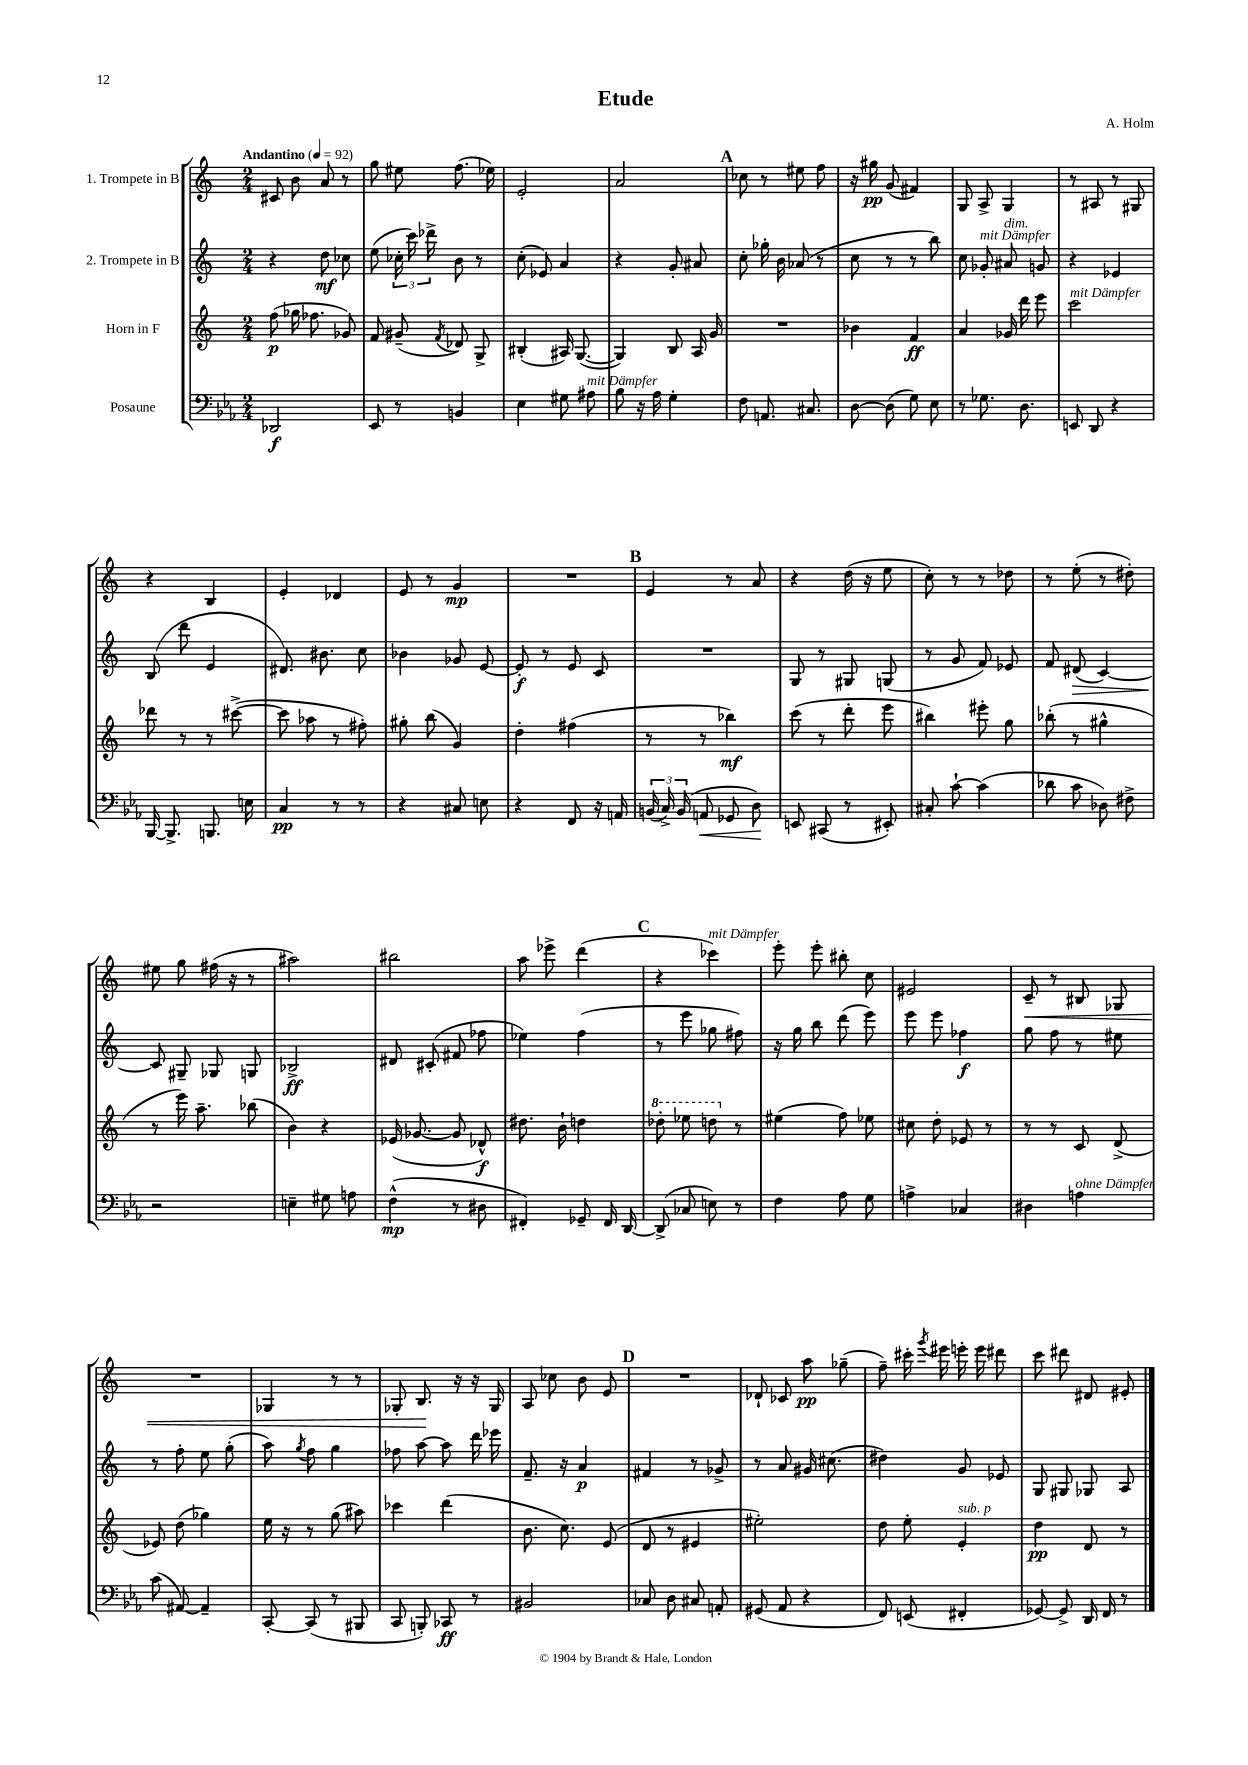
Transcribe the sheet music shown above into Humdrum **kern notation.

**kern	**dynam	**kern	**dynam	**kern	**dynam	**kern	**dynam
*part4	*part4	*part3	*part3	*part2	*part2	*part1	*part1
*staff4	*staff4	*staff3	*staff3	*staff2	*staff2	*staff1	*staff1
*I"Posaune	*	*I"Horn in F	*	*I"2. Trompete in B	*	*I"1. Trompete in B	*
*clefF4	*	*clefG2	*	*clefG2	*	*clefG2	*
*k[b-e-a-]	*	*k[]	*	*k[]	*	*k[]	*
*M2/4	*	*M2/4	*	*M2/4	*	*M2/4	*
*MM92	*	*MM92	*	*MM92	*	*MM92	*
=1	=1	=1	=1	=1	=1	=1	=1
!	!	!	!	!	!	!LO:TX:a:B:t=Andantino	!
2DD-X/	f	(8ff\	p	4r	.	8c#X/	.
.	.	16gg-X\	.	.	.	8b\	.
.	.	8.ff-X\	.	.	.	.	.
.	.	.	.	8dd\	mf	8a/	.
.	.	8g-X/)	.	8cc-X\	.	8r	.
=2	=2	=2	=2	=2	=2	=2	=2
8EE-/	.	8f/	.	(8ee\	.	8gg\	.
8r	.	(8g#X~/	.	24cc-X'\	.	8ee#X\	.
.	.	.	.	24ccc\)	.	.	.
.	.	.	.	24ddd-X^\	.	.	.
.	.	8qf/	.	.	.	.	.
4BBn/	.	8d-X/)	.	8b\	.	(8.ff\	.
.	.	8G^/	.	8r	.	.	.
.	.	.	.	.	.	16ee-X\)	.
=3	=3	=3	=3	=3	=3	=3	=3
4E-\	.	(4B#X'/	.	(8cc'\	.	2e'/	.
.	.	.	.	8e-X/)	.	.	.
8G#X\	.	16A#X/)	.	4a/	.	.	.
.	.	([8.G/	.	.	.	.	.
!LO:TX:a:i:t=mit Dämpfer	!	!	!	!	!	!	!
8A#X\	.	.	.	.	.	.	.
=4	=4	=4	=4	=4	=4	=4	=4
8B-\	.	4G/])	.	4r	.	2a/	.
16r	.	.	.	.	.	.	.
16A-\	.	.	.	.	.	.	.
4G'\	.	8B/	.	8g'/	.	.	.
.	.	16A/	.	8a#X/	.	.	.
.	.	16g/	.	.	.	.	.
!!LO:REH:place=s1:t=A
=5	=5	=5	=5	=5	=5	=5	=5
8F\	.	2r	.	8cc'\	.	8cc-X\	.
8.AAn/	.	.	.	16gg-X'\	.	8r	.
.	.	.	.	16b\	.	.	.
.	.	.	.	(8a-X/	.	8ee#X\	.
8.C#X/	.	.	.	.	.	.	.
.	.	.	.	8r	.	8ff\	.
=6	=6	=6	=6	=6	=6	=6	=6
[8D\	.	4b-X\	.	8cc\	.	16r	.
.	.	.	.	.	.	16gg#X\	pp
(8D\]	.	.	.	8r	.	(8g/	.
8G\)	.	4f/	ff	8r	.	4f#X/)	.
8E-\	.	.	.	8bb\)	.	.	.
=7	=7	=7	=7	=7	=7	=7	=7
8r	.	4a/	.	8cc\	.	8G/	.
!	!	!	!	!LO:TX:a:i:t=mit Dämpfer	!	!	!
8.G-X\	.	.	.	8g-X'/	.	8A^/	.
!	!	!	!	!LO:TX:a:i:t=dim.	!	!	!
.	.	16g-X/	.	8a#X/	.	4G/	.
8.D\	.	16ddd\	.	.	.	.	.
.	.	8eee\	.	8gn/	.	.	.
=8	=8	=8	=8	=8	=8	=8	=8
!	!	!LO:TX:a:i:t=mit Dämpfer	!	!	!	!	!
8EEn/	.	2ccc\	.	4r	.	8r	.
8DD/	.	.	.	.	.	8A#X/	.
4r	.	.	.	4e-X/	.	8r	.
.	.	.	.	.	.	8G#X/	.
!!LO:LB:g=z
=9	=9	=9	=9	=9	=9	=9	=9
[16BBB-/	.	8ddd-X\	.	(8B/	.	4r	.
8.BBB-^/]	.	.	.	.	.	.	.
.	.	8r	.	8ddd\	.	.	.
8.BBBn/	.	8r	.	4e/	.	4B/	.
.	.	([8ccc#X^\	.	.	.	.	.
16En\	.	.	.	.	.	.	.
=10	=10	=10	=10	=10	=10	=10	=10
4C/	pp	8ccc#\]	.	8.d#X/)	.	4e'/	.
.	.	8aa-X\	.	.	.	.	.
.	.	.	.	8.b#X\	.	.	.
8r	.	8r	.	.	.	4d-X/	.
8r	.	8ff#X'\)	.	8cc\	.	.	.
=11	=11	=11	=11	=11	=11	=11	=11
4r	.	8gg#X'\	.	4b-X\	.	8e/	.
.	.	(8bb\	.	.	.	8r	.
8C#X/	.	4g/)	.	8g-X/	.	4g/	mp
8En\	.	.	.	[8e/	.	.	.
=12	=12	=12	=12	=12	=12	=12	=12
4r	.	4dd'\	.	8e'/]	f	2r	.
.	.	.	.	8r	.	.	.
8FF/	.	(4ff#X\	.	8e/	.	.	.
16r	.	.	.	8c/	.	.	.
16AAn/	.	.	.	.	.	.	.
!!LO:REH:place=s1:t=B
=13	=13	=13	=13	=13	=13	=13	=13
(24BBn/	.	8r	.	2r	.	4e/	.
24C^/)	.	.	.	.	.	.	.
(24BB/	.	.	.	.	.	.	.
!	!LO:HP:b	!	!	!	!	!	!
8AAn/	<	8r	.	.	.	.	.
8GG-X/	.	4bb-X\)	mf	.	.	8r	.
8D\)	.	.	.	.	.	8a/	.
.	[	.	.	.	.	.	.
=14	=14	=14	=14	=14	=14	=14	=14
8EEn/	.	(8ccc\	.	8G/	.	4r	.
(8CC#X/	.	8r	.	8r	.	.	.
8r	.	8ddd'\	.	8G#X/	.	(16dd\	.
.	.	.	.	.	.	16r	.
8EE#X'/)	.	8eee\	.	(8Gn/	.	8ee\	.
=15	=15	=15	=15	=15	=15	=15	=15
8C#X'/	.	4bb#X\)	.	8r	.	8cc'\)	.
[8c`\	.	.	.	8g/	.	8r	.
(4c\]	.	8eee#X'\	.	8f/)	.	8r	.
.	.	8gg\	.	8e-X/	.	8dd-X\	.
=16	=16	=16	=16	=16	=16	=16	=16
8d-X\	.	(8bb-X'\	.	8f/	.	8r	.
!	!	!	!	!	!LO:HP:b	!	!
8c\	.	8r	.	(8d#X/	>	(8ee'\	.
8D-X\)	.	4gg#X^^\	.	[4c/)	.	8r	.
8F#X^\	.	.	.	.	.	8dd#X'\)	.
!!LO:LB:g=z
=17	=17	=17	=17	=17	=17	=17	=17
2r	.	8r	.	8c/]	.	8ee#X\	.
.	.	16eee\)	.	8G#X~/	]	8gg\	.
.	.	8.aa~\	.	.	.	.	.
.	.	.	.	8G-X/	.	(16ff#X\	.
.	.	.	.	.	.	16r	.
.	.	(8bb-X\	.	8Gn/	.	8r	.
=18	=18	=18	=18	=18	=18	=18	=18
4En~\	.	4b\)	.	2B-X^/	ff	2aa#X\)	.
8G#X\	.	4r	.	.	.	.	.
8An\	.	.	.	.	.	.	.
=19	=19	=19	=19	=19	=19	=19	=19
(4F^^\	mp	(16e-X/	.	8d#X/	.	2bb#X\	.
.	.	[8.g-X/	.	.	.	.	.
.	.	.	.	(8c#X'/	.	.	.
8r	.	8g-/]	.	8f#X/	.	.	.
8D#X\	.	8d-X^^/)	f	8ff-X\	.	.	.
=20	=20	=20	=20	=20	=20	=20	=20
4FF#X'/)	.	8.dd#X\	.	4ee-X\)	.	8aa\	.
.	.	.	.	.	.	8eee-X^\	.
.	.	16b`\	.	.	.	.	.
8GG-X~/	.	4ddn\	.	(4ff\	.	(4ddd\	.
16FF#/	.	.	.	.	.	.	.
[16DD/	.	.	.	.	.	.	.
!!LO:REH:place=s1:t=C
=21	=21	=21	=21	=21	=21	=21	=21
*	*	*8va	*	*	*	*	*
(8DD^/]	.	8ddd-X'\	.	8r	.	4r	.
8C-X/	.	8eee-X\	.	8eee\	.	.	.
!	!	!	!	!	!	!LO:TX:a:i:t=mit Dämpfer	!
8En\)	.	8dddn\	.	8gg-X\	.	4ccc-X\)	.
*	*	*X8va	*	*	*	*	*
8r	.	8r	.	8ff#X\)	.	.	.
=22	=22	=22	=22	=22	=22	=22	=22
4F\	.	(4ee#X\	.	16r	.	8eee'\	.
.	.	.	.	16gg\	.	.	.
.	.	.	.	8bb\	.	8eee'\	.
8A-\	.	8ff\)	.	(8ddd\	.	8bb#X'\	.
8G\	.	8ee-X\	.	8eee\)	.	8cc\	.
=23	=23	=23	=23	=23	=23	=23	=23
4An^\	.	8cc#X\	.	8eee\	.	2e#X/	.
.	.	8dd'\	.	8eee\	.	.	.
4C-X/	.	8e-X/	.	4ff-X\	f	.	.
.	.	8r	.	.	.	.	.
=24	=24	=24	=24	=24	=24	=24	=24
!	!	!	!	!	!	!	!LO:HP:b
4D#X\	.	8r	.	8gg\	.	8c~/	<
.	.	8r	.	8ff\	.	8r	.
!LO:TX:a:i:t=ohne Dämpfer	!	!	!	!	!	!	!
4An\	.	8c/	.	8r	.	8B#X/	.
.	.	(8d^/	.	8ee#X\	.	8G-X/	.
!!LO:LB:g=z
=25	=25	=25	=25	=25	=25	=25	=25
(8c\	.	8e-X/)	.	8r	.	2r	.
[8AA#X/)	.	(8dd\	.	8ff'\	.	.	.
4AA#~/]	.	4gg-X\)	.	8ee\	.	.	.
.	.	.	.	(8gg'\	.	.	.
=26	=26	=26	=26	=26	=26	=26	=26
[8CC'/	.	16ee\	.	8aa\)	.	4G-X/	.
.	.	16r	.	.	.	.	.
.	.	.	.	8qgg/	.	.	.
(8CC/]	.	8r	.	8ff\	.	.	.
8r	.	(8gg\	.	4gg\	.	8r	.
8BBB#X/	.	8aa#X\)	.	.	.	8r	.
=27	=27	=27	=27	=27	=27	=27	=27
8CC/	.	4ccc-X\	.	8ff-X\	.	8G-X'/	.
8BBBn'/)	.	.	.	[8aa\	.	8.B/	.
8CC-X/	ff	(4ddd\	.	8aa\]	.	.	.
.	.	.	.	.	.	16r	[
8r	.	.	.	16ddd\	.	16r	.
.	.	.	.	16eee-X\	.	16G-/	.
=28	=28	=28	=28	=28	=28	=28	=28
2BB#X/	.	8.b\	.	8.f~/	.	8A/	.
.	.	.	.	.	.	8cc-X\	.
.	.	8.cc\)	.	16r	.	.	.
.	.	.	.	4a/	p	8b\	.
.	.	(8e/	.	.	.	8e/	.
!!LO:REH:place=s1:t=D
=29	=29	=29	=29	=29	=29	=29	=29
8C-X/	.	8d/	.	4f#X/	.	2r	.
8D\	.	8r	.	.	.	.	.
8C#X/	.	4e#X/	.	8r	.	.	.
8AAn'/	.	.	.	8g-X^/	.	.	.
=30	=30	=30	=30	=30	=30	=30	=30
(8GG#X/	.	2ee#X'\)	.	8r	.	8d-X`/	.
8AA-/	.	.	.	8a/	.	8c-X/	.
4r	.	.	.	16g#X/	.	8aa\	pp
.	.	.	.	(8.cc#X\	.	.	.
.	.	.	.	.	.	(8gg-X~\	.
=31	=31	=31	=31	=31	=31	=31	=31
8FF/)	.	8dd\	.	4dd#X\)	.	8ff~\)	.
(8EEn/	.	8ee'\	.	.	.	16ccc#X'\	.
.	.	.	.	.	.	8qggg/	.
.	.	.	.	.	.	16eee#X\	.
!	!	!LO:TX:a:i:t=sub. p	!	!	!	!	!
4FF#X'/	.	4e'/	.	8g/	.	16eeen'\	.
.	.	.	.	.	.	16eee\	.
.	.	.	.	8e-X/	.	8ddd#X\	.
=32	=32	=32	=32	=32	=32	=32	=32
[8GG-X/)	.	4dd\	pp	8G/	.	8ccc\	.
8GG-^/]	.	.	.	8G#X/	.	8ddd#X\	.
16DD/	.	8d/	.	8G-X/	.	8d#X/	.
16FF/	.	.	.	.	.	.	.
8r	.	8r	.	8A/	.	8e#X'/	.
==	==	==	==	==	==	==	==
*-	*-	*-	*-	*-	*-	*-	*-
